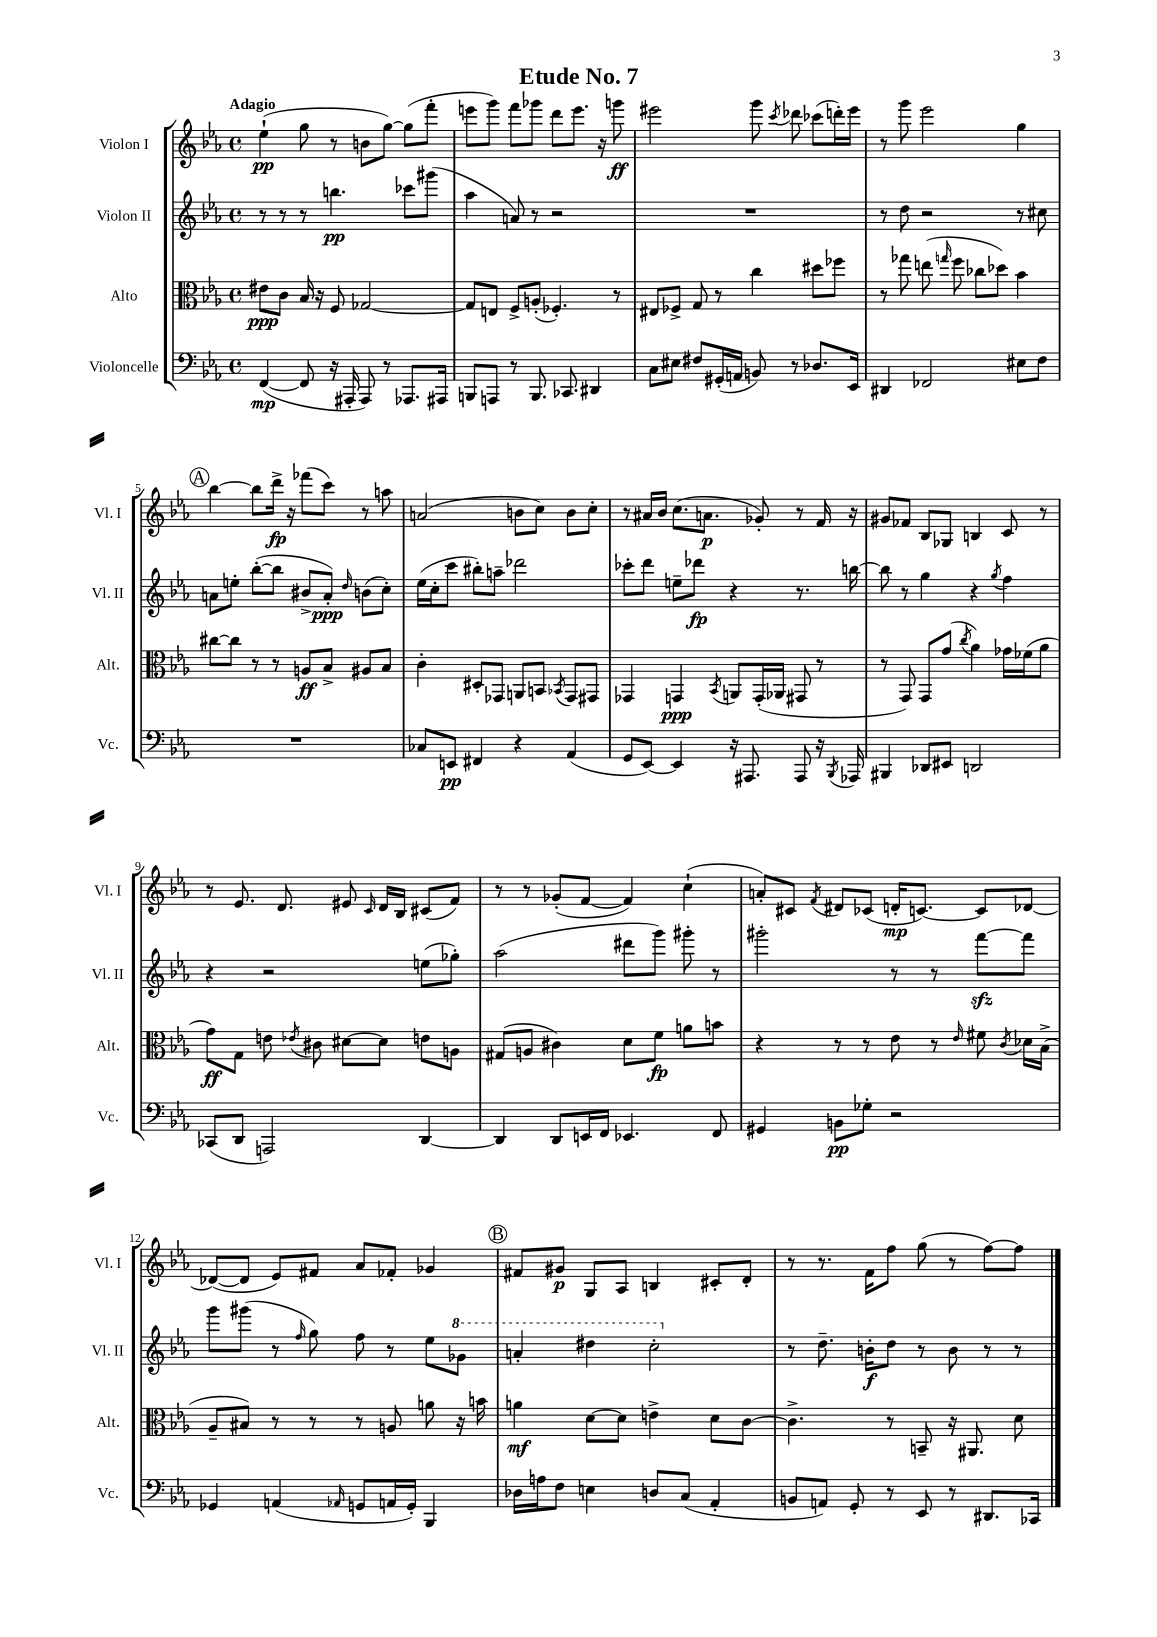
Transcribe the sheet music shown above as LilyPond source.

\header { title = "Etude No. 7" }
<<
\new StaffGroup <<
\new Staff = "s0" \with { instrumentName = "Violon I" shortInstrumentName = "Vl. I" } {
    \clef treble \key ees \major \defaultTimeSignature \time 4/4 \tempo "Adagio"
    \autoBeamOff ees''4-!\pp( g''8 r8 b'8[ g''8]~) g''8[( f'''8]-. |
    e'''8[ g'''8]) f'''8[ ges'''8] d'''8[ e'''8.] r16 g'''8\ff |
    eis'''2 g'''8 \acciaccatura { c'''8 } des'''8 ces'''8[( d'''16-.) eis'''16] |
    r8 g'''8 ees'''2 g''4 |
    \mark \markup { \circle "A" } bes''4~ bes''8[ d'''16]->\fp r16 fes'''8[( c'''8]) r8 a''8 |
    a'2( b'8[ c''8]) b'8[ c''8]-. |
    r8 ais'16[ bes'16] c''8.[( a'8.]\p ges'8-.) r8 f'16 r16 |
    gis'8[ fes'8] bes8[ ges8] b4 c'8 r8 |
    r8 ees'8. d'8. eis'8 \grace { c'16 } d'16[ bes16] cis'8[( f'8]) |
    r8 r8 ges'8[-.( f'8]~ f'4) c''4-!( |
    a'8[-.) cis'8] \acciaccatura { f'8 } dis'8[ ces'8]( d'16[-.\mp c'8.]~) c'8[ des'8]~ |
    des'8[~( des'8] ees'8[) fis'8] aes'8[ fes'8]-. ges'4 |
    \mark \markup { \circle "B" } fis'8[ gis'8]\p g8[ aes8] b4 cis'8[-. d'8]-. |
    r8 r8. f'16[ f''8] g''8( r8 f''8[~) f''8] \bar "|." |
}
\new Staff = "s1" \with { instrumentName = "Violon II" shortInstrumentName = "Vl. II" } {
    \clef treble \key ees \major \defaultTimeSignature \time 4/4
    \autoBeamOff r8 r8 r8 b''4.\pp ces'''8[ gis'''8]( |
    aes''4 a'8) r8 r2 |
    R1 |
    r8 d''8 r2 r8 cis''8 |
    \mark \markup { \circle "A" } a'8[ e''8]-. bes''8[~-.( bes''8] bis'8[-> a'8]-.\ppp) \grace { d''16 } b'8[( c''8]-.) |
    ees''16[( c''16-. c'''8] bis''8[-.) a''8]-- des'''2 |
    ces'''8[-. d'''8] e''8[-- des'''8]\fp r4 r8. b''16~ |
    b''8 r8 g''4 r4 \acciaccatura { g''8 } f''4 |
    r4 r2 e''8[( ges''8]-.) |
    aes''2( dis'''8[ g'''8]) gis'''8-. r8 |
    gis'''2-. r8 r8 f'''8[~\sfz f'''8] |
    g'''8[ gis'''8]( r8 \grace { f''16 } g''8) f''8 r8 ees''8[ \ottava #1 ges''8] |
    \mark \markup { \circle "B" } a''4-. dis'''4 c'''2-. \ottava #0 |
    r8 d''8.-- b'16[-.\f d''8] r8 b'8 r8 r8 \bar "|." |
}
\new Staff = "s2" \with { instrumentName = "Alto" shortInstrumentName = "Alt." } {
    \clef alto \key ees \major \defaultTimeSignature \time 4/4
    \autoBeamOff eis'8[\ppp c'8] bes16 r16 f8 ges2~ |
    ges8[ e8] f8[-> a8]-.( fes4.-.) r8 |
    eis8[ fes8]-> g8 r8 c''4 dis''8[ fes''8] |
    r8 ges''8 e''8( \grace { g''16 } f''8 ces''8[ des''8]) bes'4 |
    \mark \markup { \circle "A" } cis''8[~ cis''8] r8 r8 a8[\ff bes8]-> ais8[ bes8] |
    c'4-. dis8[-. ges,8] a,8[ b,8] \acciaccatura { bes,8 } ges,8[ gis,8] |
    ges,4 g,4\ppp \acciaccatura { bes,8 } a,8[ g,16-.( aes,16] gis,8 r8 |
    r8 g,8) g,8[ g'8]( \acciaccatura { c''8 } aes'4) ges'16[ fes'16( aes'8] |
    g'8[\ff) g8] e'8 \acciaccatura { ees'8 } cis'8 dis'8[~ dis'8] e'8[ a8] |
    gis8[( a8] cis'4) d'8[ f'8]\fp a'8[ b'8] |
    r4 r8 r8 ees'8 r8 \grace { ees'16 } fis'8 \acciaccatura { c'8 } des'16[ bes16]->( |
    aes8[-- bis8]) r8 r8 r8 a8 a'8 r16 b'16 |
    \mark \markup { \circle "B" } a'4\mf d'8[~ d'8] e'4-> d'8[ c'8]~ |
    c'4.-> r8 b,8-- r16 ais,8. d'8 \bar "|." |
}
\new Staff = "s3" \with { instrumentName = "Violoncelle" shortInstrumentName = "Vc." } {
    \clef bass \key ees \major \defaultTimeSignature \time 4/4
    \autoBeamOff f,4~\mp( f,8 r16 ais,,16-. ais,,8) r8 aes,,8.[ ais,,16] |
    b,,8[ a,,8] r8 b,,8. ces,8. dis,4 |
    c8[ eis8] fis8[ gis,16-.( a,16] b,8) r8 des8.[ ees,16] |
    dis,4 fes,2 eis8[ f8] |
    \mark \markup { \circle "A" } R1 |
    ces8[ e,8]\pp fis,4 r4 aes,4( |
    g,8[ ees,8]~) ees,4 r16 ais,,8. ais,,8 r16 \acciaccatura { bes,,8 } aes,,16 |
    bis,,4 des,8[ eis,8] d,2 |
    ces,8[( d,8] a,,2) d,4~ |
    d,4 d,8[ e,16 f,16] ees,4. f,8 |
    gis,4 b,8[\pp ges8]-. r2 |
    ges,4 a,4( \grace { aes,16 } g,8[ a,16 g,16]-.) bes,,4 |
    \mark \markup { \circle "B" } des16[ a16 f8] e4 d8[ c8]( aes,4-. |
    b,8[ a,8]) g,8-. r8 ees,8 r8 dis,8.[ ces,16] \bar "|." |
}
>>
>>
